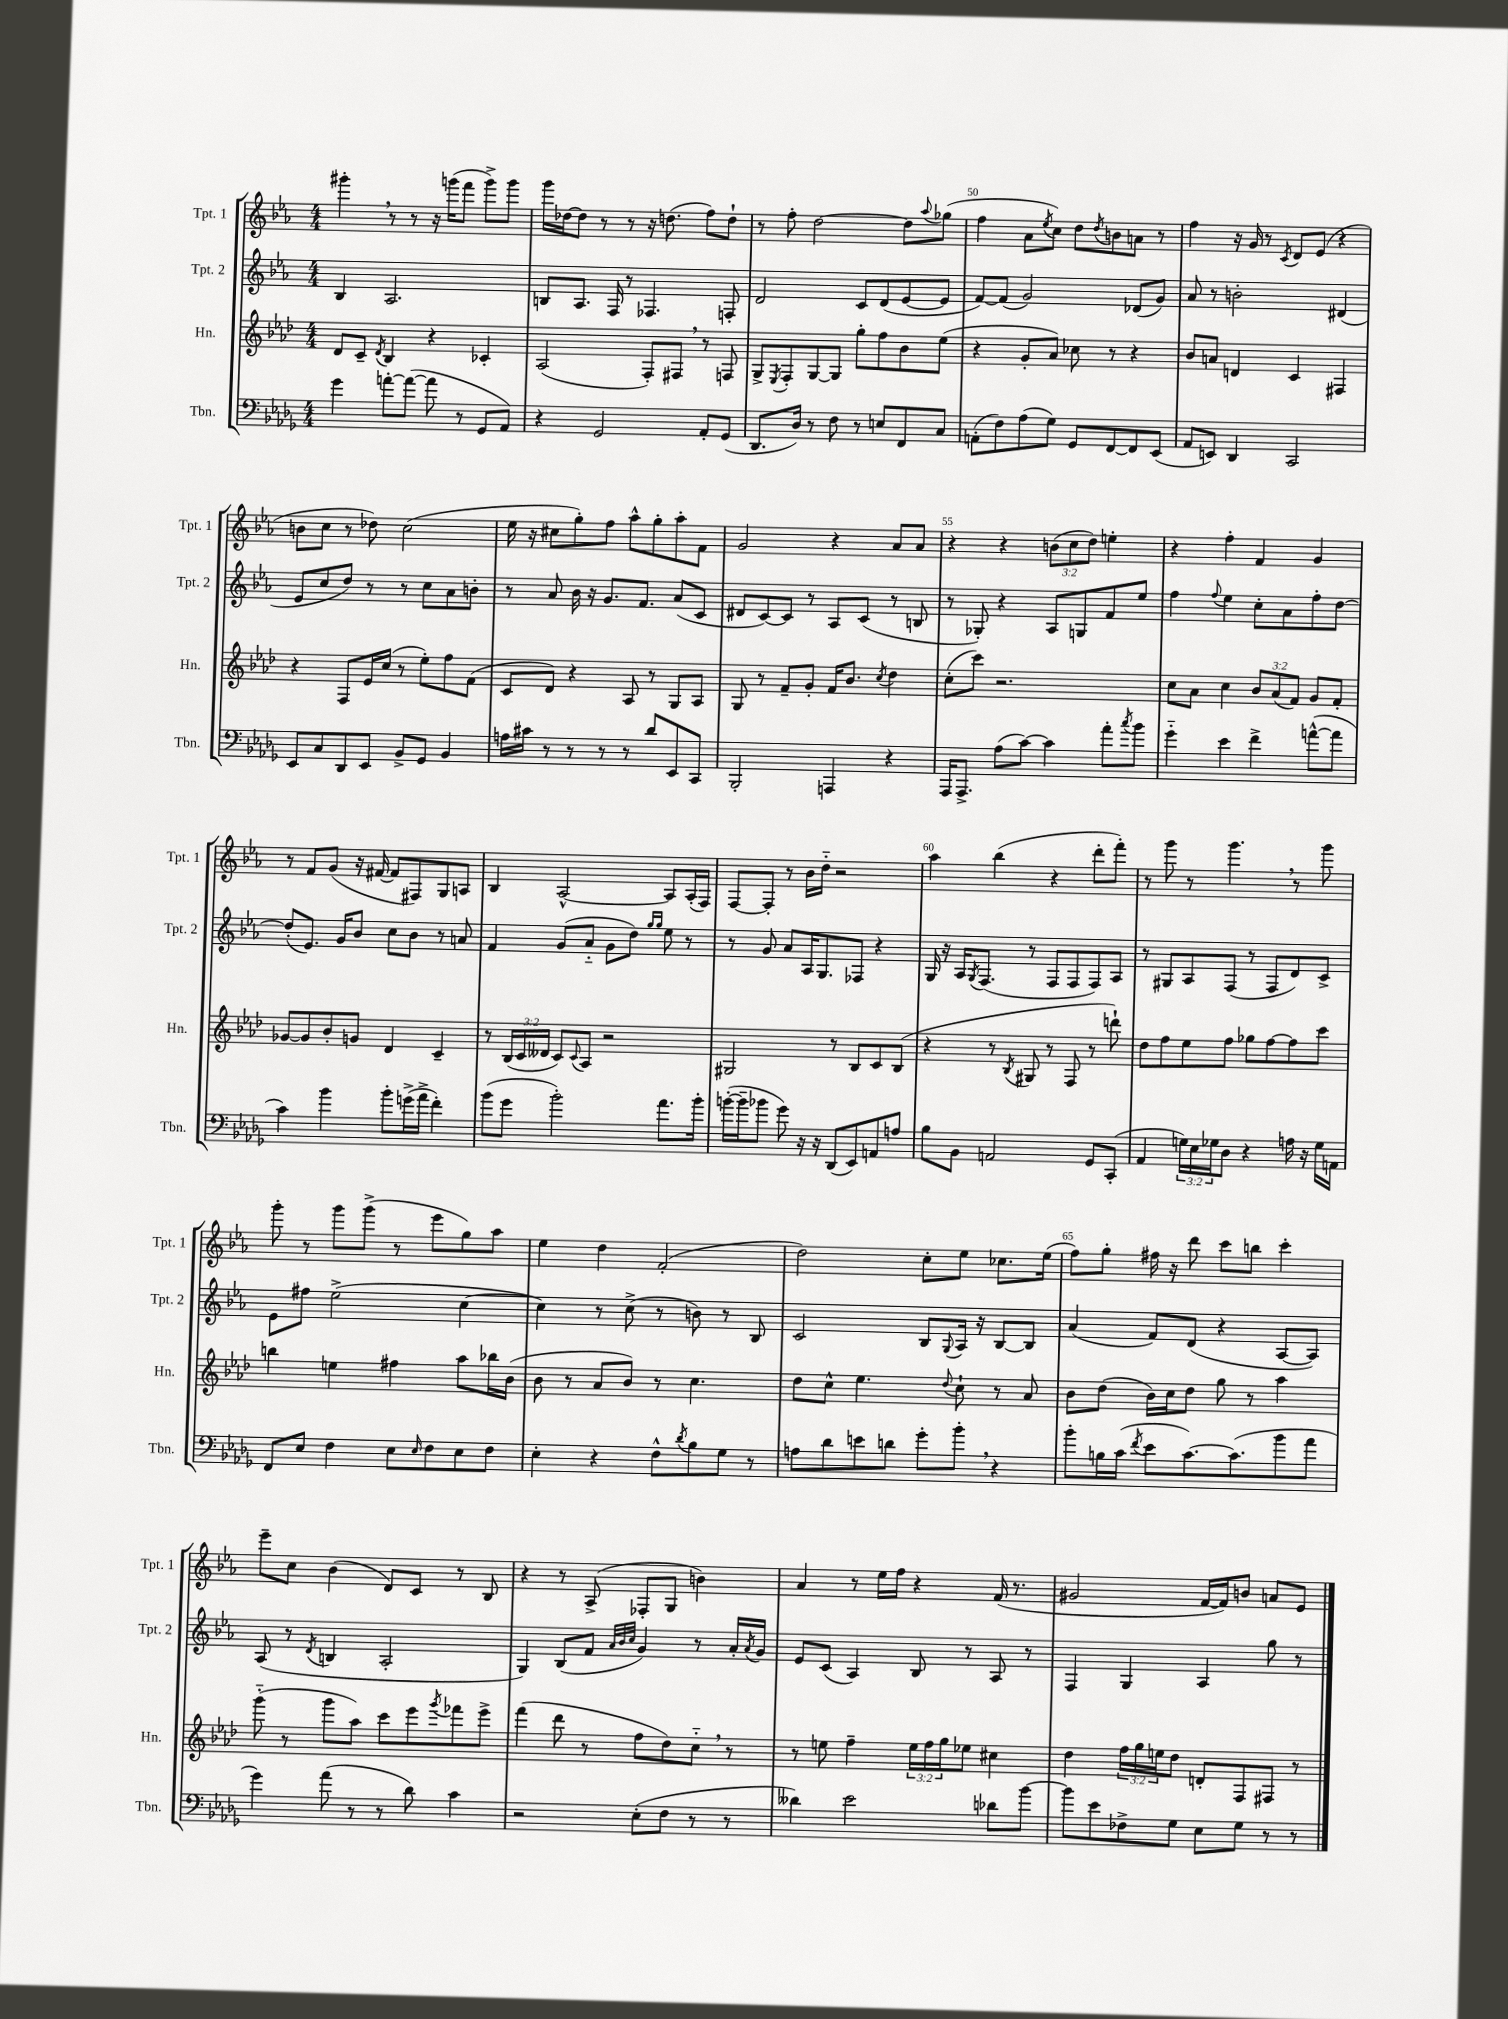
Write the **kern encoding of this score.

**kern	**kern	**kern	**kern
*staff4	*staff3	*staff2	*staff1
*clefF4	*clefG2	*clefG2	*clefG2
*k[b-e-a-d-g-]	*k[b-e-a-d-]	*k[b-e-a-]	*k[b-e-a-]
*M4/4	*M4/4	*M4/4	*M4/4
4g-\	8d-/L	4B-/	4ggg#'\
.	8c~/J	.	.
.	8qd-/	.	.
[8a'\L	4B-/	2.A-/	8r
(8a\_J	.	.	8r
8a\]	4r	.	16r
.	.	.	(16ggg\LK
8r	.	.	8fff\J
8GG-/L	4c-'/	.	8ggg^\L)
8AA-/J)	.	.	8ggg\J
=	=	=	=
4r	(2A-/	8B/L	16ggg\LL
.	.	.	[16dd-\J
.	.	8.A-/J	8dd-\]J
2GG-/	.	.	8r
.	.	16F/	.
.	.	8r	8r
.	8F'/L)	4.F-/	16r
.	.	.	(8.dd\
.	8F#/J	.	.
8AA-'/L	8r	.	8ff\L)
(8GG-/J	8F/	8F'/	8dd`\J
=	=	=	=
8.DD-/L	8G^/L	2d/	8r
.	8qE-/	.	.
.	8F'/	.	8ff'\
16D-/Jk)	.	.	.
8r	[8G/	.	[2dd\
8F\	8G/]J	.	.
8r	8gg'\L	8c/L	.
8E/L	8ff\	(8d/	.
8FF/	8b-\	[8e-/	8dd\]L
.	.	.	8qqaa-/
8C/J	(8ee-\J	8e-/]J	(8gg-\J
=	=	=	=
(8AA'\L	4r	[8f/L)	4ff\
8F\)	.	(8f/]J	.
(8A-\	8g'/L	2g/)	8a-\L
.	.	.	8qee-/
8G-\J)	8a-/J)	.	8cc\J)
8GG-/L	8cc-\	.	8dd\L
.	.	.	8qdd/
[8FF/	8r	.	8b\
8FF/]	4r	(8d-/L	8a\J
(8EE-/J	.	8g/J)	8r
=	=	=	=
8AA-/L	8b-/L	8a-/	4ff\
8EE/J)	8a/J	8r	.
4DD-/	4d/	2b'\	16r
.	.	.	16g/
.	.	.	8r
.	.	.	8qc/
2CC/	4c/	.	8d/L
.	.	.	(8e-/J
.	4F#/	(4d#/	4r
=	=	=	=
8EE-/L	4r	8e-/L	8b\L
8C/	.	8cc/	8cc\J
8DD-/	8F/L	8dd/J)	8r
8EE-/J	16e-/L	8r	8dd-\)
.	(16cc/JJ	.	.
8BB-^/L	8r	8r	(2cc\
8GG-/J	8ee-'\L)	8cc\L	.
4BB-/	8ff\	8a-\	.
.	(8f\J	8b'\J	.
=	=	=	=
16A\LL	8c/L	8r	16ee-\
16c#\JJ	.	.	16r
8r	8d-/J)	8a-/	8cc#\L
8r	4r	16b-\	8gg'\)
.	.	16r	.
8r	.	8.g/L	8ff\J
8r	8A-/	.	8aa-^^\L
.	.	8.f/J	.
8d-/L	8r	.	8gg'\
8EE-/	8G/L	(8a-/L	8aa-'\
8CC/J	8A-/J	8c/J	8f\J
=	=	=	=
2BBB-'/	8G/	8d#/L	2g/
.	8r	[8c/)	.
.	8f~/L	8c/]J	.
.	8g'/J	8r	.
4AAA/	16f/LK	8A-/L	4r
.	8.b-/J	.	.
.	.	(8c/J	.
.	8qcc/	.	.
4r	4dd-\	8r	8a-/L
.	.	8B/	8a-/J
=	=	=	=
16AAA-/LK	(8cc'\L	8r	4r
8.AAA-^/J	.	.	.
.	8ccc\J)	8G-'/)	.
(8A-\L	2.r	4r	4r
[8c\J)	.	.	.
4c\]	.	8A-/L	(12b\L
.	.	.	12cc\
.	.	8G/	.
.	.	.	12dd\J)
8a-'\L	.	8f/	4ee'\
8qcc/	.	.	.
8b-\J	.	8ee-/J	.
=	=	=	=
4g-'~\	8cc\L	4ff\	4r
.	8a-\J	.	.
.	.	8qqff/	.
4e-\	4cc\	4ee-\	4ff'\
4f^\	12b-/L	8cc'\L	4f/
.	(12a-/	.	.
.	.	8a-\	.
.	12f/J)	.	.
([8a^^\L	8g/L	8ff'\	4g/
8a\]J	8f'/J	[8dd\J	.
=	=	=	=
4c\)	[8g-/L	(8dd'/]L	8r
.	8g-/]	8.e-/J)	8f/L
4b-\	8b-'/	.	(8g/J
.	.	16g/LK	.
.	8g/J	8b-/J	16r
.	.	.	[16f#/
8b-'\L	4d-/	8cc\L	8f#/]L
(16g^\L	.	8b-\J	8F#/)
16a-^\JJ	.	.	.
4f'\)	4c~/	8r	8G/
.	.	8a/	8A/J
=	=	=	=
(8b-\L	8r	4f/	4B-/
8g-\J	(24B-/LL	.	.
.	24c/	.	.
.	24d--/JJ	.	.
2b-'\)	8c/L)	(8g/L	[2A-^^/
.	8qqc/	.	.
.	8A-/J	8a-'~/J	.
.	2r	8g\L	.
.	.	8dd\J)	.
.	.	16qqgg/LL	.
.	.	16qqgg/JJ	.
8.a-\L	.	8ee-\	8A-/]L
.	.	8r	(16A-'/L
16b-'\Jk	.	.	16F/JJ)
=	=	=	=
([16b'\LL	2G#/	8r	[8F/L
16b~\]J	.	.	.
8b-\J	.	8g/	8F'/]J
8g-\)	.	8a-/L	8r
16r	.	16A-/K	16b-\LL
16r	.	8.G/	16dd'~\JJ
(8DD-/L	8r	.	2r
8EE-/)	8B-/L	8F-/J	.
8AA/	8c/	4r	.
8A/J	(8B-/J	.	.
=	=	=	=
8B-\L	4r	16G/	4aa-\
.	.	16r	.
8BB-\J	.	16A-/LK	.
.	.	8qG/	.
.	.	(8.F/J	.
2AA/	8r	.	(4bb-\
.	8qB-/	.	.
.	8G#/	8r	.
.	8r	8F/L	4r
.	8F/	8F/	.
8GG-/L	8r	8F/)	8ddd'\L
(8CC'/J	8ddd`\)	8A-/J	8fff'\J)
=	=	=	=
4AA-/	8dd-\L	8r	8r
.	8ff\	8G#/L	8ggg\
24G\LL)	8ee-\	8A-/	8r
24E-\	.	.	.
24G-\J	.	.	.
8D-\J	8ff\J	(8F/J	4.ggg\
4r	8gg-\L	8r	.
.	[8ff\	8F/L	.
16A\	8ff\]	8d/)	8r
16r	.	.	.
16G-\LL	8ccc\J	8c^/J	8ggg\
16AA\JJ	.	.	.
=	=	=	=
8FF/L	4bb\	8e-\L	8ggg'\
8E-/J	.	8ff#\J	8r
4F\	4ee\	(2ee-^\	8ggg\L
.	.	.	(8ggg^\J
8E-\L	4ff#\	.	8r
16qqE-/	.	.	.
8F\	.	.	8eee-\L
8E-\	8aa-\L	[4cc\	8gg\)
8F\J	16bb-\L	.	8aa-\J
.	(16b-\JJ	.	.
=	=	=	=
4E-'\	8b-\	4cc\])	4ee-\
.	8r	.	.
4r	8a-/L	8r	4dd\
.	8b-/J)	(8cc^\	.
8F^^\L	8r	8r	(2f'/
8qd-/	.	.	.
8B-\	4.cc\	8b\)	.
8G-\J	.	8r	.
8r	.	8B-/	.
=	=	=	=
8A\L	8dd-\L	2c/	2dd\)
8d-\	8cc^^\J	.	.
8e\	4.ee-\	.	.
8d\J	.	.	.
8g-'\L	.	8B-/L	8cc'\L
.	8qqdd-/	8qqG/	.
8b-'\J	8cc`\	16A-/Jk	8ee-\J
.	.	16r	.
4r	8r	[8B-/L	8.cc-\L
.	8a-/	8B-/]J	.
.	.	.	(16ee-\Jk
=	=	=	=
8b-'\L	8b-\L	(4a-/	8ff\L)
16B\L	(8dd-\J	.	8gg'\J
(16c\JJ	.	.	.
8qf/	.	.	.
8e-\L	16b-\LL)	8f/L)	16ff#\
.	16cc\J	.	16r
[8.c\)	8dd-\J	(8d/J	8ddd\
.	8gg\	4r	8ccc\L
(8.c\]	.	.	.
.	8r	.	8bb\J
8b-\	4aa-\	[8A-/L	4ccc'\
8a-\J	.	8A-/]J)	.
=	=	=	=
4g-\)	(8ggg'~\	(8A-/	8eee-~\L
.	8r	8r	8cc\J
.	.	8qd/	.
(8a-\	8ggg\L	4B/	(4b-\
8r	8aa-\J)	.	.
8r	8ccc\L	2A-'/	8d/L)
8d-\)	8eee-\	.	8c/J
.	8qggg/	.	.
4c\	8fff-\	.	8r
.	8eee-^\J	.	8B-/
=	=	=	=
2r	(4fff\	4G/)	4r
.	8ddd-\	(8B-/L	8r
.	8r	8f/J	(8A-^/
.	.	32qqa-/LLL	.
.	.	32qqb-/	.
.	.	32qqcc/JJJ	.
(8E-'\L	8ff\L	4g/)	8F-'/L
8F\J	8dd-\)	.	8G/J
8r	8cc'~\J	8r	4b\)
8r	8r	16a-'/LL	.
.	.	8qa-/	.
.	.	16g/JJ	.
=	=	=	=
4d--\)	8r	8e-/L	4a-/
.	8ee\	(8c/J	.
2e-\	4ff~\	4A-/)	8r
.	.	.	16ee-\LL
.	.	.	16ff\JJ
.	24ee\LL	8B-/	4r
.	24ff\	.	.
.	24gg\J	.	.
.	8ee-\J	8r	.
8d-\L	4cc#\	8A-/	(16f/
.	.	.	8.r
[8b-\J	.	8r	.
=	=	=	=
8b-\]L	4dd-\	4F/	2g#/
8e-\	.	.	.
8F-^\	24ff\LL	4G/	.
.	24gg\	.	.
.	24ee\J	.	.
8G-\J	8dd-\J	.	.
8E-\L	8d'/L	4A-/	[16f/LL
.	.	.	16f/]J)
8G-\J	8F/	.	8b/J
8r	8F#/J	8gg\	8a/L
8r	8r	8r	8e-/J
==	==	==	==
*-	*-	*-	*-
